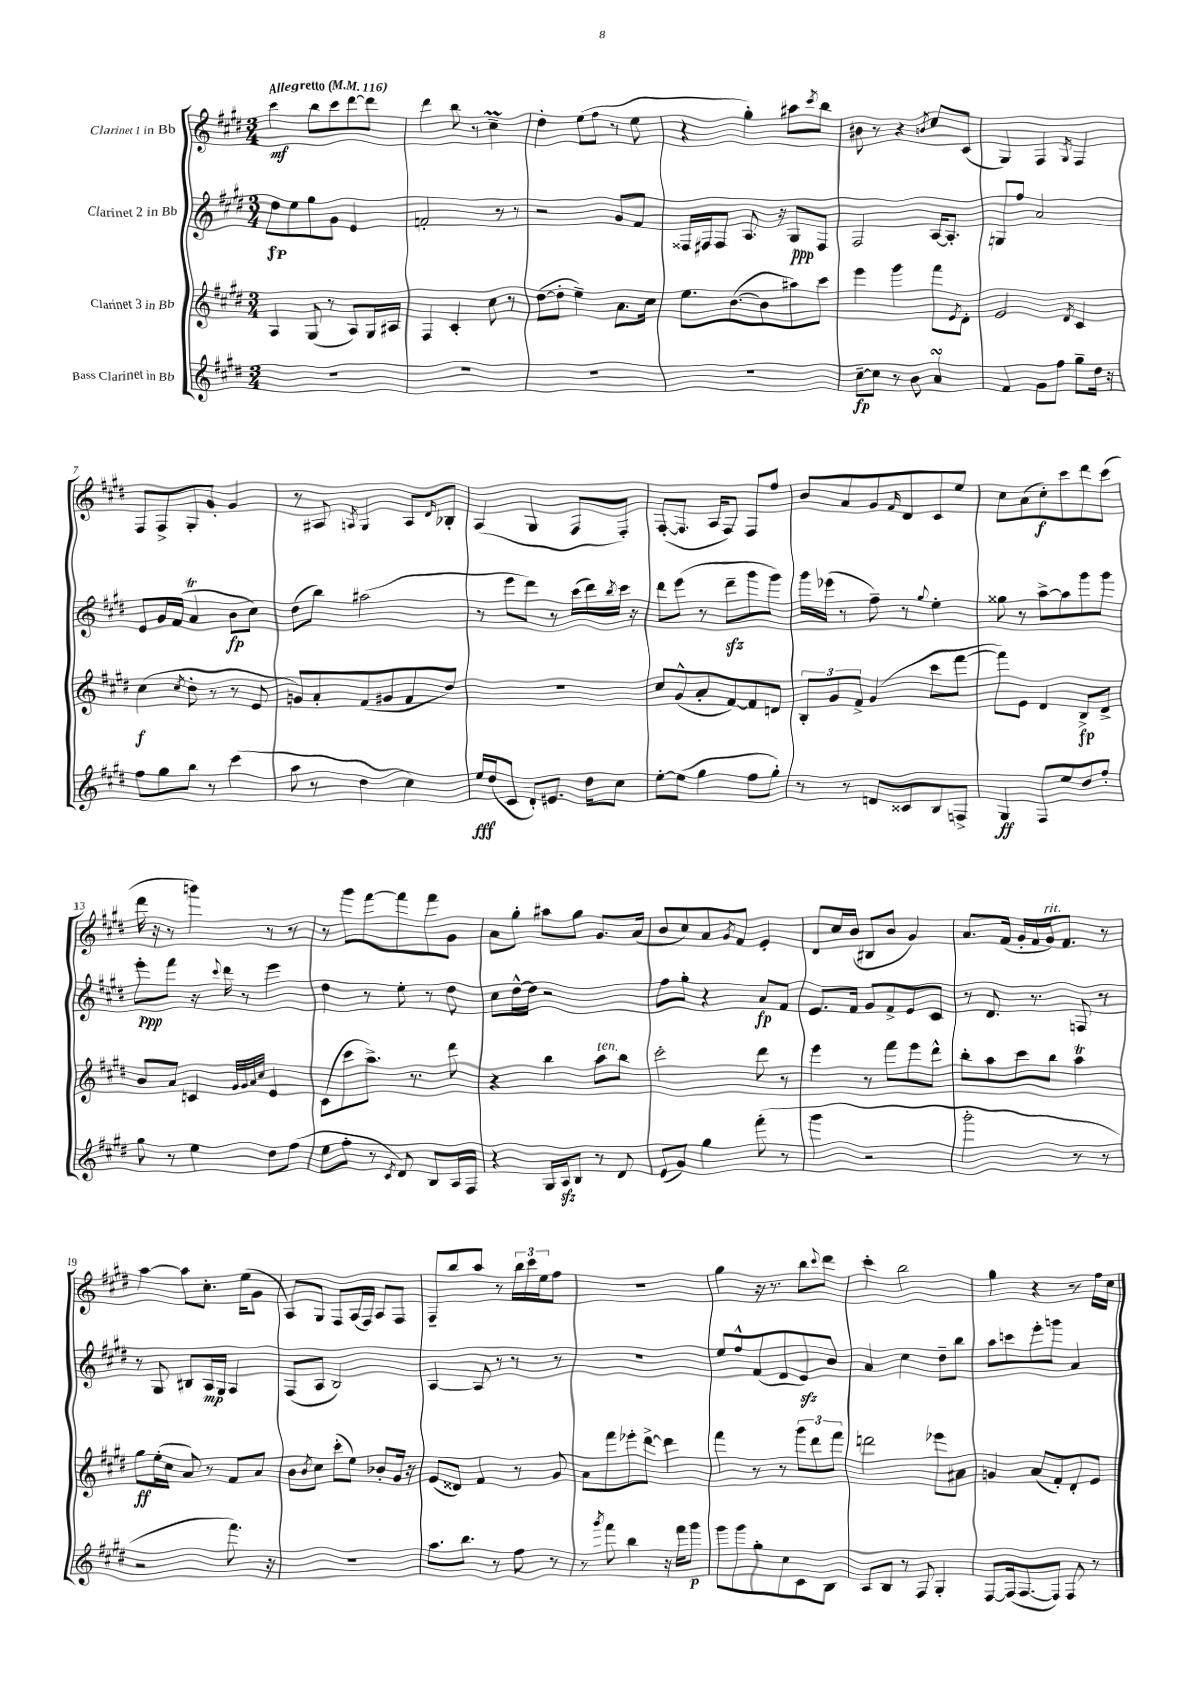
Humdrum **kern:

**kern	**dynam	**kern	**dynam	**kern	**dynam	**kern	**dynam
*part4	*part4	*part3	*part3	*part2	*part2	*part1	*part1
*staff4	*staff4	*staff3	*staff3	*staff2	*staff2	*staff1	*staff1
*I"Bass Clarinet in Bb	*	*I"Clarinet 3 in Bb	*	*I"Clarinet 2 in Bb	*	*I"Clarinet 1 in Bb	*
*clefG2	*	*clefG2	*	*clefG2	*	*clefG2	*
*k[f#c#g#d#]	*	*k[f#c#g#d#]	*	*k[f#c#g#d#]	*	*k[f#c#g#d#]	*
*M3/4	*	*M3/4	*	*M3/4	*	*M3/4	*
*MM116	*	*MM116	*	*MM116	*	*MM116	*
=1	=1	=1	=1	=1	=1	=1	=1
!	!	!	!	!	!	!LO:TX:a:B:t=Allegretto	!
2.r	.	4A/	.	8dd#\L	fp	4ccc#\	mf
.	.	.	.	8ee\	.	.	.
.	.	(8G#/	.	8gg#\	.	8bb\L	.
.	.	8r	.	8g#\J	.	8ccc#\	.
.	.	8A/L)	.	4e/	.	[8ddd#\	.
.	.	16G#/L	.	.	.	8ddd#\J]	.
.	.	16A#X/JJ	.	.	.	.	.
=2	=2	=2	=2	=2	=2	=2	=2
2.r	.	4F#/	.	2fn'/	.	4ddd#\	.
.	.	4c#'/	.	.	.	8bb\	.
.	.	.	.	.	.	8r	.
.	.	8cc#\	.	8r	.	4cc#M~\	.
.	.	8r	.	8r	.	.	.
=3	=3	=3	=3	=3	=3	=3	=3
2.r	.	([8dd#\L	.	2r	.	4dd#'\	.
.	.	8dd#'\J]	.	.	.	.	.
.	.	4ee~\)	.	.	.	(8ee\L	.
.	.	.	.	.	.	8ff#\J	.
.	.	8.a\L	.	8g#/L	.	8r	.
.	.	.	.	8f#/J	.	8ee\	.
.	.	16cc#\Jk	.	.	.	.	.
=4	=4	=4	=4	=4	=4	=4	=4
2.r	.	8.ee\L	.	16F##X/LL	.	4r	.
.	.	.	.	16F#X/J	.	.	.
.	.	.	.	8F#/J	.	.	.
.	.	([8.b\	.	.	.	.	.
.	.	.	.	8.A/	.	4gg#'\)	.
.	.	8b\]	.	.	.	.	.
.	.	.	.	16r	.	.	.
.	.	8aa#X\)	.	8G#/L	ppp	8aa#X\L	.
.	.	.	.	.	.	8qccc#/	.
.	.	8ccc#\J	.	8F#/J	.	8bb\J	.
=5	=5	=5	=5	=5	=5	=5	=5
[8cc#~\L	fp	4eee\	.	2F#/	.	8b#X\	.
8cc#\J]	.	.	.	.	.	8r	.
8r	.	4ggg#\	.	.	.	4r	.
8b\	.	.	.	.	.	.	.
.	.	.	.	.	.	8qbn/	.
4asSSs/	.	8fff#\L	.	[16A/KL	.	8cc#/L	.
.	.	.	.	8.A'/J]	.	.	.
.	.	8qe/	.	.	.	.	.
.	.	8d#'\J	.	.	.	(8c#/J	.
=6	=6	=6	=6	=6	=6	=6	=6
4f#/	.	2e/	.	8Gn/L	.	4G#/)	.
.	.	.	.	8ff#/J	.	.	.
8g#\L	.	.	.	2a/	.	4F#/	.
8ff#\J	.	.	.	.	.	.	.
.	.	8qd#/	.	.	.	8qG#/	.
8gg#~\L	.	4c#/	.	.	.	4F#/	.
16dd#\Jk	.	.	.	.	.	.	.
16r	.	.	.	.	.	.	.
!!LO:LB:g=z
=7	=7	=7	=7	=7	=7	=7	=7
8ff#\L	.	(4cc#\	f	8e/L	.	8F#/L	.
8gg#\	.	.	.	16g#/L	.	8F#^/	.
.	.	.	.	(16f#/JJ	.	.	.
.	.	8qcc#/	.	.	.	.	.
8bb\J	.	8dd#'\	.	4aT/	.	8G#'/	.
8r	.	8r	.	.	.	8g#'/J	.
(4ccc#\	.	8r	.	8b\L	fp	4g#/	.
.	.	8e/	.	8cc#\J)	.	.	.
=8	=8	=8	=8	=8	=8	=8	=8
8aa\	.	8gn/L)	.	(8dd#\L	.	8r	.
8r	.	8a'/	.	8bb\J)	.	8A#X/	.
.	.	.	.	.	.	8qAn/	.
4dd#\	.	(8f#/	.	(2aa#X\	.	4G#/	.
.	.	8g#X/	.	.	.	.	.
4cc#\)	.	8f#/	.	.	.	8A/L	.
.	.	.	.	.	.	16qqd#/	.
.	.	8dd#/J)	.	.	.	8B-X'/J	.
=9	=9	=9	=9	=9	=9	=9	=9
16ee/LL	fff	2.r	.	8r	.	(4A/	.
(16dd#/J	.	.	.	.	.	.	.
8c#/J	.	.	.	8eee\L	.	.	.
8d#'/L)	.	.	.	8ddd#\J)	.	4G#/	.
8.e#X/J	.	.	.	8r	.	.	.
.	.	.	.	(16ccc#\LL	.	8F#/L	.
16dd#\KL	.	.	.	16ddd#\)	.	.	.
.	.	.	.	8qbb/	.	.	.
8cc#\J	.	.	.	16ccc#\JJ	.	8F#'/J)	.
.	.	.	.	16r	.	.	.
=10	=10	=10	=10	=10	=10	=10	=10
[8ee'\L	.	8cc#/L	.	8ddd#\L	.	([8F#'/L	.
(8ee\J]	.	(8g#^^/	.	(8eee\J	.	8.F#/J]	.
4gg#\	.	8a'/	.	8r	.	.	.
.	.	.	.	.	.	16A/KL	.
.	.	[8f#/)	.	8ddd#zz~\L	.	8F#/J)	.
8ff#\L	.	8f#/]	.	8ggg#\	.	8F#/L	.
8gg#'\J)	.	8dn/J	.	8ggg#\J)	.	8ff#/J	.
=11	=11	=11	=11	=11	=11	=11	=11
8r	.	12B'/L	.	16ggg#\LL	.	8b/L	.
.	.	.	.	(16eee-X\JJ	.	.	.
.	.	12g#/	.	.	.	.	.
8r	.	.	.	8r	.	8a/	.
.	.	12f#^/J	.	.	.	.	.
8dn/L	.	(4g#/	.	8ff#~\)	.	8g#/	.
.	.	.	.	.	.	16qqf#/	.
8c##X/	.	.	.	8r	.	8d#/	.
.	.	.	.	8qqgg#/	.	.	.
8B/	.	8ccc#\L	.	4ee'\	.	8c#/	.
8Fn^/J	.	[8fff#\J	.	.	.	8ee/J	.
=12	=12	=12	=12	=12	=12	=12	=12
4G#/	ff	8fff#\L])	.	8gg##X\	.	8cc#\L	.
.	.	8e\J	.	8r	.	(8a\	.
8F#/L	.	4d#/	.	[8aa^\L	.	8cc#'\)	f
8ee/	.	.	.	8aa\]	.	8ccc#\	.
8dd#/	.	8B^/L	fp	8ggg#\	.	8ddd#\	.
8ff#'/J	.	8d#^/J	.	8ggg#\J	.	(8ccc#\J	.
!!LO:LB:g=z
=13	=13	=13	=13	=13	=13	=13	=13
8gg#\	.	8b/L	.	8eee'\L	ppp	16ddd#\	.
.	.	.	.	.	.	16r	.
8r	.	8a/J	.	8fff#\J	.	8r	.
4ee\	.	4cn/	.	16r	.	4gggn\)	.
.	.	.	.	8qqccc#/	.	.	.
.	.	.	.	16ddd#\	.	.	.
.	.	.	.	8r	.	.	.
.	.	32qqg#/LLL	.	.	.	.	.
.	.	32qqg#/	.	.	.	.	.
.	.	32qqa/	.	.	.	.	.
.	.	32qqcc#/JJJ	.	.	.	.	.
8dd#\L	.	4e/	.	4eee\	.	8r	.
(8ff#\J	.	.	.	.	.	8r	.
=14	=14	=14	=14	=14	=14	=14	=14
8ee\L	.	(8c#\L	.	4dd#\	.	8r	.
8ff#'\J	.	8ccc#\	.	.	.	8ggg#\L	.
8r	.	8.aa^\J)	.	8r	.	[8fff#\	.
8qc#/	.	.	.	.	.	.	.
8d#/)	.	.	.	8ee'\	.	8fff#\]	.
.	.	8.r	.	.	.	.	.
8B/L	.	.	.	8r	.	8fff#\	.
16A/L	.	8ddd#\	.	8dd#\	.	8g#\J	.
16F#/JJ	.	.	.	.	.	.	.
=15	=15	=15	=15	=15	=15	=15	=15
4r	.	4r	.	8cc#\L	.	8a\L	.
.	.	.	.	[16dd#^^\L	.	8gg#'\J	.
.	.	.	.	16dd#\JJ]	.	.	.
16G#/LL	.	4bb\	.	2r	.	8aa#X\L	.
16Azz/J	.	.	.	.	.	.	.
8B/J	.	.	.	.	.	8gg#\J	.
!	!	!LO:TX:a:i:t=ten.	!	!	!	!	!
8r	.	8aa\L	.	.	.	8.g#/L	.
8d#/	.	8bb\J	.	.	.	.	.
.	.	.	.	.	.	(16a/Jk	.
=16	=16	=16	=16	=16	=16	=16	=16
(8e/L	.	2ccc#'\	.	8ff#\L	.	8b/L	.
8g#/J)	.	.	.	8gg#'\J	.	8cc#/)	.
4gg#\	.	.	.	4r	.	8a/	.
.	.	.	.	.	.	8qg#/	.
.	.	.	.	.	.	8f#/J	.
(8fff#'\	.	8ddd#\	.	8a/L	fp	4e'/	.
8r	.	8r	.	8f#/J	.	.	.
=17	=17	=17	=17	=17	=17	=17	=17
4ggg#\	.	4eee\	.	8.e/L	.	8d#/L	.
.	.	.	.	.	.	16cc#/L	.
.	.	.	.	16f#/Jk	.	(16b/JJ	.
2r	.	8r	.	8g#/L	.	8B#X/L	.
.	.	8fff#\L	.	8f#^/	.	8b/J	.
.	.	8eee\	.	8e/	.	4g#/)	.
.	.	8ddd#^^\J	.	8c#/J	.	.	.
=18	=18	=18	=18	=18	=18	=18	=18
2ggg#'\	.	8bb'\L	.	8r	.	8.a/L	.
.	.	8aa\	.	8.d#/	.	.	.
.	.	.	.	.	.	(16f#/Jk	.
.	.	8ccc#\	.	.	.	16g#'/LL	.
.	.	.	.	8.r	.	16f#/	.
!	!	!	!	!	!	!LO:TX:a:i:t=rit.	!
.	.	8bb\J	.	.	.	16g#/J)	.
.	.	.	.	.	.	8.f#/J	.
8r	.	4aaT\	.	8Fn/	.	.	.
8r	.	.	.	8r	.	8r	.
!!LO:LB:g=z
=19	=19	=19	=19	=19	=19	=19	=19
2r	.	8gg#\L	ff	8r	.	[4aa\	.
.	.	(16ee'\L	.	8G#/	.	.	.
.	.	16cc#\JJ	.	.	.	.	.
.	.	8a/)	.	8B#X/L	.	8aa\L]	.
.	.	8r	.	16A/L	mp	8.cc#'\J	.
.	.	.	.	16G#/JJ	.	.	.
8.fff#\)	.	8f#/L	.	4A/	.	.	.
.	.	.	.	.	.	(16ee\KL	.
.	.	8a/J	.	.	.	8g#\J	.
16r	.	.	.	.	.	.	.
=20	=20	=20	=20	=20	=20	=20	=20
2.r	.	8b\L	.	(8F#/L	.	8A/L)	.
.	.	8qb/	.	.	.	.	.
.	.	8cc#\J	.	8A/J	.	8G#/J	.
.	.	(8ccc#'\L	.	2B/)	.	8F#/L	.
.	.	8ee\J)	.	.	.	(16A/L	.
.	.	.	.	.	.	16F#/JJ)	.
.	.	8b-X'/L	.	.	.	8A/L	.
.	.	16g#/Jk	.	.	.	8F#/J	.
.	.	16r	.	.	.	.	.
=21	=21	=21	=21	=21	=21	=21	=21
8.aa\L	.	(8e/L	.	[4A/	.	8F#~/L	.
.	.	8d##X/J)	.	.	.	8bb/	.
8.bb\J	.	.	.	.	.	.	.
.	.	4f#/	.	8A/]	.	8aa/J	.
8r	.	.	.	8r	.	8r	.
8ff#\	.	8r	.	8r	.	24bb\LL	.
.	.	.	.	.	.	24ccc#\	.
.	.	.	.	.	.	24ee\J	.
8r	.	8g#/	.	8r	.	8ff#\J	.
=22	=22	=22	=22	=22	=22	=22	=22
8r	.	8a\L	.	2.r	.	2.r	.
8qggg#/	.	.	.	.	.	.	.
8fff#\	.	8fff#\	.	.	.	.	.
4bb\	.	8eee-X'\	.	.	.	.	.
.	.	[8ddd#^\J	.	.	.	.	.
16r	.	4ddd#\]	.	.	.	.	.
16fff#\KL	.	.	.	.	.	.	.
8ggg#\J	p	.	.	.	.	.	.
=23	=23	=23	=23	=23	=23	=23	=23
8ggg#\L	.	4fff#\	.	8ee/L	.	4gg#\	.
8ggg#\	.	.	.	8ff#^^/	.	.	.
8gg#'\	.	8r	.	(8f#/	.	16r	.
.	.	.	.	.	.	8.r	.
8cc#\	.	8r	.	8d#/	.	.	.
8c#\	.	12ggg#\L	.	8ezz/)	.	8bb\L	.
.	.	12ddd#\	.	.	.	.	.
.	.	.	.	.	.	8qqccc#/	.
8B\J	.	.	.	8b/J	.	8ddd#\J	.
.	.	12fff#\J	.	.	.	.	.
=24	=24	=24	=24	=24	=24	=24	=24
8A/L	.	2dddn\	.	4a/	.	4ccc#'\	.
8B/J	.	.	.	.	.	.	.
8r	.	.	.	4cc#\	.	2bb\	.
8F#/	.	.	.	.	.	.	.
4G#'/	.	8eee-X\L	.	8dd#~\L	.	.	.
.	.	8a#X\J	.	8bb\J	.	.	.
=25	=25	=25	=25	=25	=25	=25	=25
[8F#/L	.	4gn/	.	8aa\L	.	4gg#\	.
(16F#/k]	.	.	.	8cccn\	.	.	.
[8.F#/	.	.	.	.	.	.	.
.	.	(8a/L	.	8eee'\	.	4r	.
8F#/J])	.	8f#'/)	.	8gggn\J	.	.	.
8F#/	.	8d#'/	.	4a/	.	8r	.
8r	.	8e/J	.	.	.	16ff#\LL	.
.	.	.	.	.	.	16cc#\JJ	.
==	==	==	==	==	==	==	==
*-	*-	*-	*-	*-	*-	*-	*-
